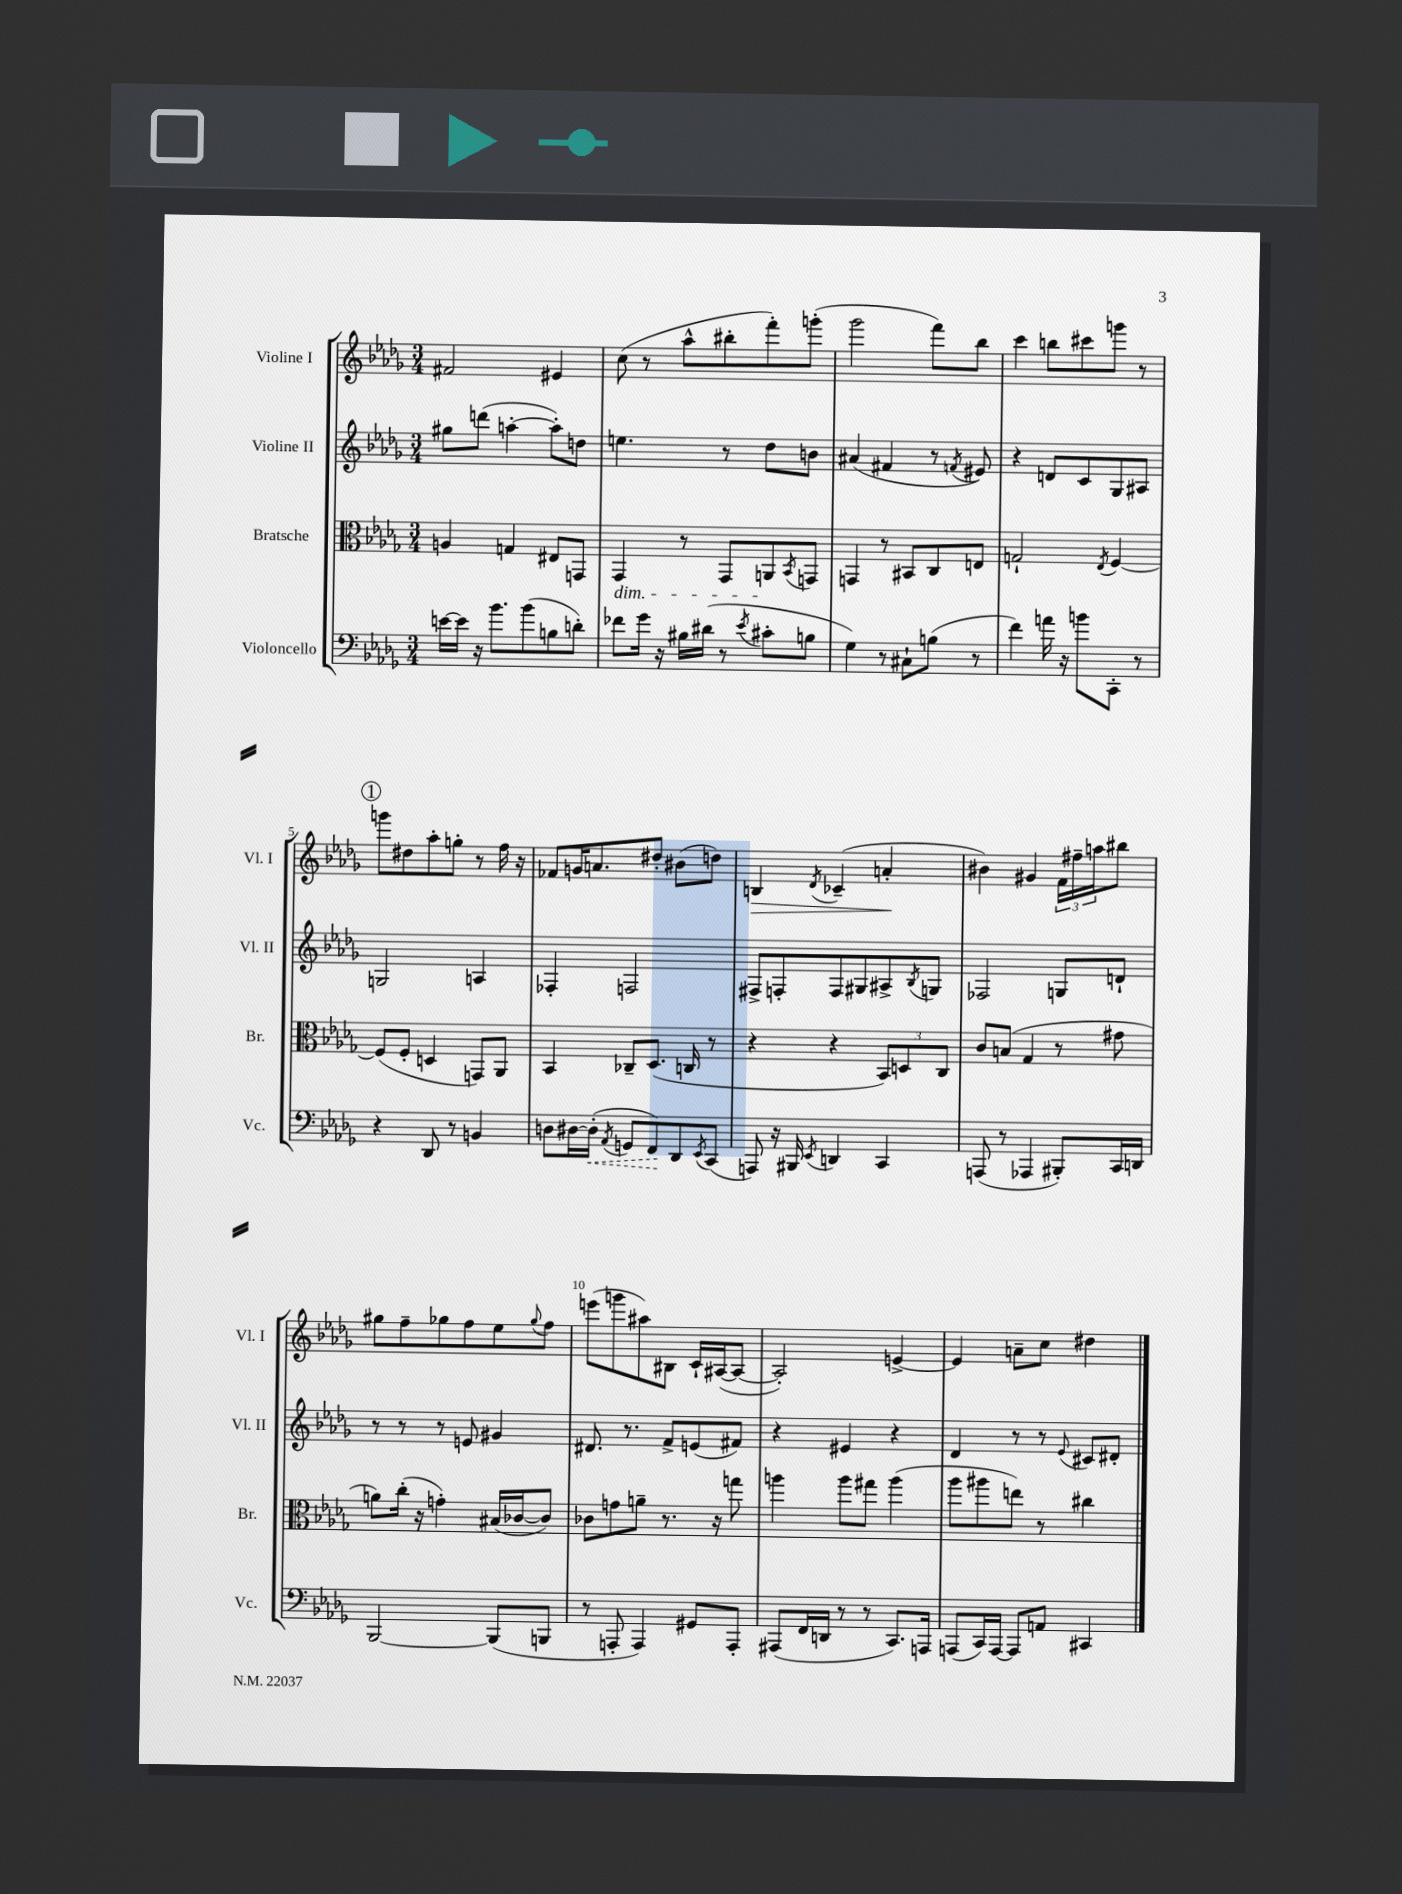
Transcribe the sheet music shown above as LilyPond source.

<<
\new StaffGroup <<
\new Staff = "s0" \with { instrumentName = "Violine I" shortInstrumentName = "Vl. I" } {
    \clef treble \key des \major \numericTimeSignature \time 3/4
    fis'2 eis'4 |
    c''8( r8 aes''8-^ bis''8-. f'''8-.) g'''8-.( |
    ges'''2 f'''8) bes''8 |
    c'''4 b''8 cis'''8 g'''8 r8 |
    \mark \markup { \circle "1" } g'''8 dis''8 aes''8-. g''8-. r8 f''16 r16 |
    fes'8 g'16 a'8. dis''8-. bis'8( d''8) |
    b4\> \acciaccatura { des'8 } ces'4--( a'4-.\! |
    bis'4) gis'4 \tuplet 3/2 { f'16 fis''16-- a''16 } bis''8 |
    gis''8 f''8-- ges''8 f''8 ees''8 \appoggiatura { ges''8 } f''8 |
    e'''8( g'''8 ais''8) bis8 c'16-! ais16~( ais8~ |
    ais2-.) e'4~-> |
    e'4 a'8-- c''8 dis''4 \bar "|." |
}
\new Staff = "s1" \with { instrumentName = "Violine II" shortInstrumentName = "Vl. II" } {
    \clef treble \key des \major \numericTimeSignature \time 3/4
    gis''8 d'''8( a''4~-. a''8-.) d''8 |
    e''4. r8 des''8 b'8 |
    ais'4( fis'4 r8 \acciaccatura { f'8 } eis'8) |
    r4 d'8 c'8 ges8 ais8 |
    \mark \markup { \circle "1" } g2 a4 |
    fes4-. f2 |
    fis8-> f8-. f8 gis8 ais8-> \acciaccatura { bes8 } g8 |
    fes2 g8 d'8-! |
    r8 r8 r8 e'8 gis'4 |
    dis'8. r8. f'8-> e'8( fis'8) |
    r4 eis'4 r4 |
    des'4 r8 r8 \appoggiatura { ees'8 } cis'8 dis'8-. \bar "|." |
}
\new Staff = "s2" \with { instrumentName = "Bratsche" shortInstrumentName = "Br." } {
    \clef alto \key des \major \numericTimeSignature \time 3/4
    a4 g4 eis8 g,8 |
    ges,4\dim r8 ges,8 a,8\! \acciaccatura { bes,8 } g,8 |
    g,4 r8 bis,8 c8 e8 |
    g2-! \acciaccatura { ees8 } f4~ |
    \mark \markup { \circle "1" } f8( f8-. d4 g,8) aes,8 |
    bes,4 ces8-- des8.( c16 r8 |
    r4 r4 \tuplet 3/2 { bes,8) d8 c8 } |
    c'8 b8( ges4 r8 gis'8 |
    a'8) c''16-.( r16 g'4-.) bis16( ces'16~ ces'8) |
    ces'8 g'8 a'8-- r8. r16 g''8 |
    a''4 a''8 gis''8 a''4( |
    aes''8 ais''8 e''8) r8 cis''4 \bar "|." |
}
\new Staff = "s3" \with { instrumentName = "Violoncello" shortInstrumentName = "Vc." } {
    \clef bass \key des \major \numericTimeSignature \time 3/4
    e'16~ e'16 r16 bes'8. bes'8( b8 d'8-.) |
    fes'8 ges'16 r16 bis16 dis'16( r8 \acciaccatura { ees'8 } cis'8-. b8 |
    ges4) r8 cis8-! b8( r8 |
    f'4) a'16 r16 b'8 c,8-. r8 |
    \mark \markup { \circle "1" } r4 des,8 r8 b,4 |
    d8 dis16~ \once \override Hairpin.style = #'dashed-line dis16-.\<( \acciaccatura { aes,8 } g,8 f,8\!) des,8 \acciaccatura { ees,8 } c,8( |
    a,,8) r16 bis,,16 \acciaccatura { ees,8 } d,4 c,4 |
    a,,8( r8 aes,,4 bis,,8-.) c,16 d,16 |
    bes,,2~ bes,,8( b,,8 |
    r8 a,,8-. a,,4) gis,8 a,,8-. |
    ais,,8( f,16 d,16 r8 r8 c,8.) a,,16 |
    a,,8( c,16) a,,16~ a,,8 a,8 cis,4 \bar "|." |
}
>>
>>
\layout { \context { \Score \override BarNumber.break-visibility = ##(#f #t #t) barNumberVisibility = #(every-nth-bar-number-visible 5) } }
